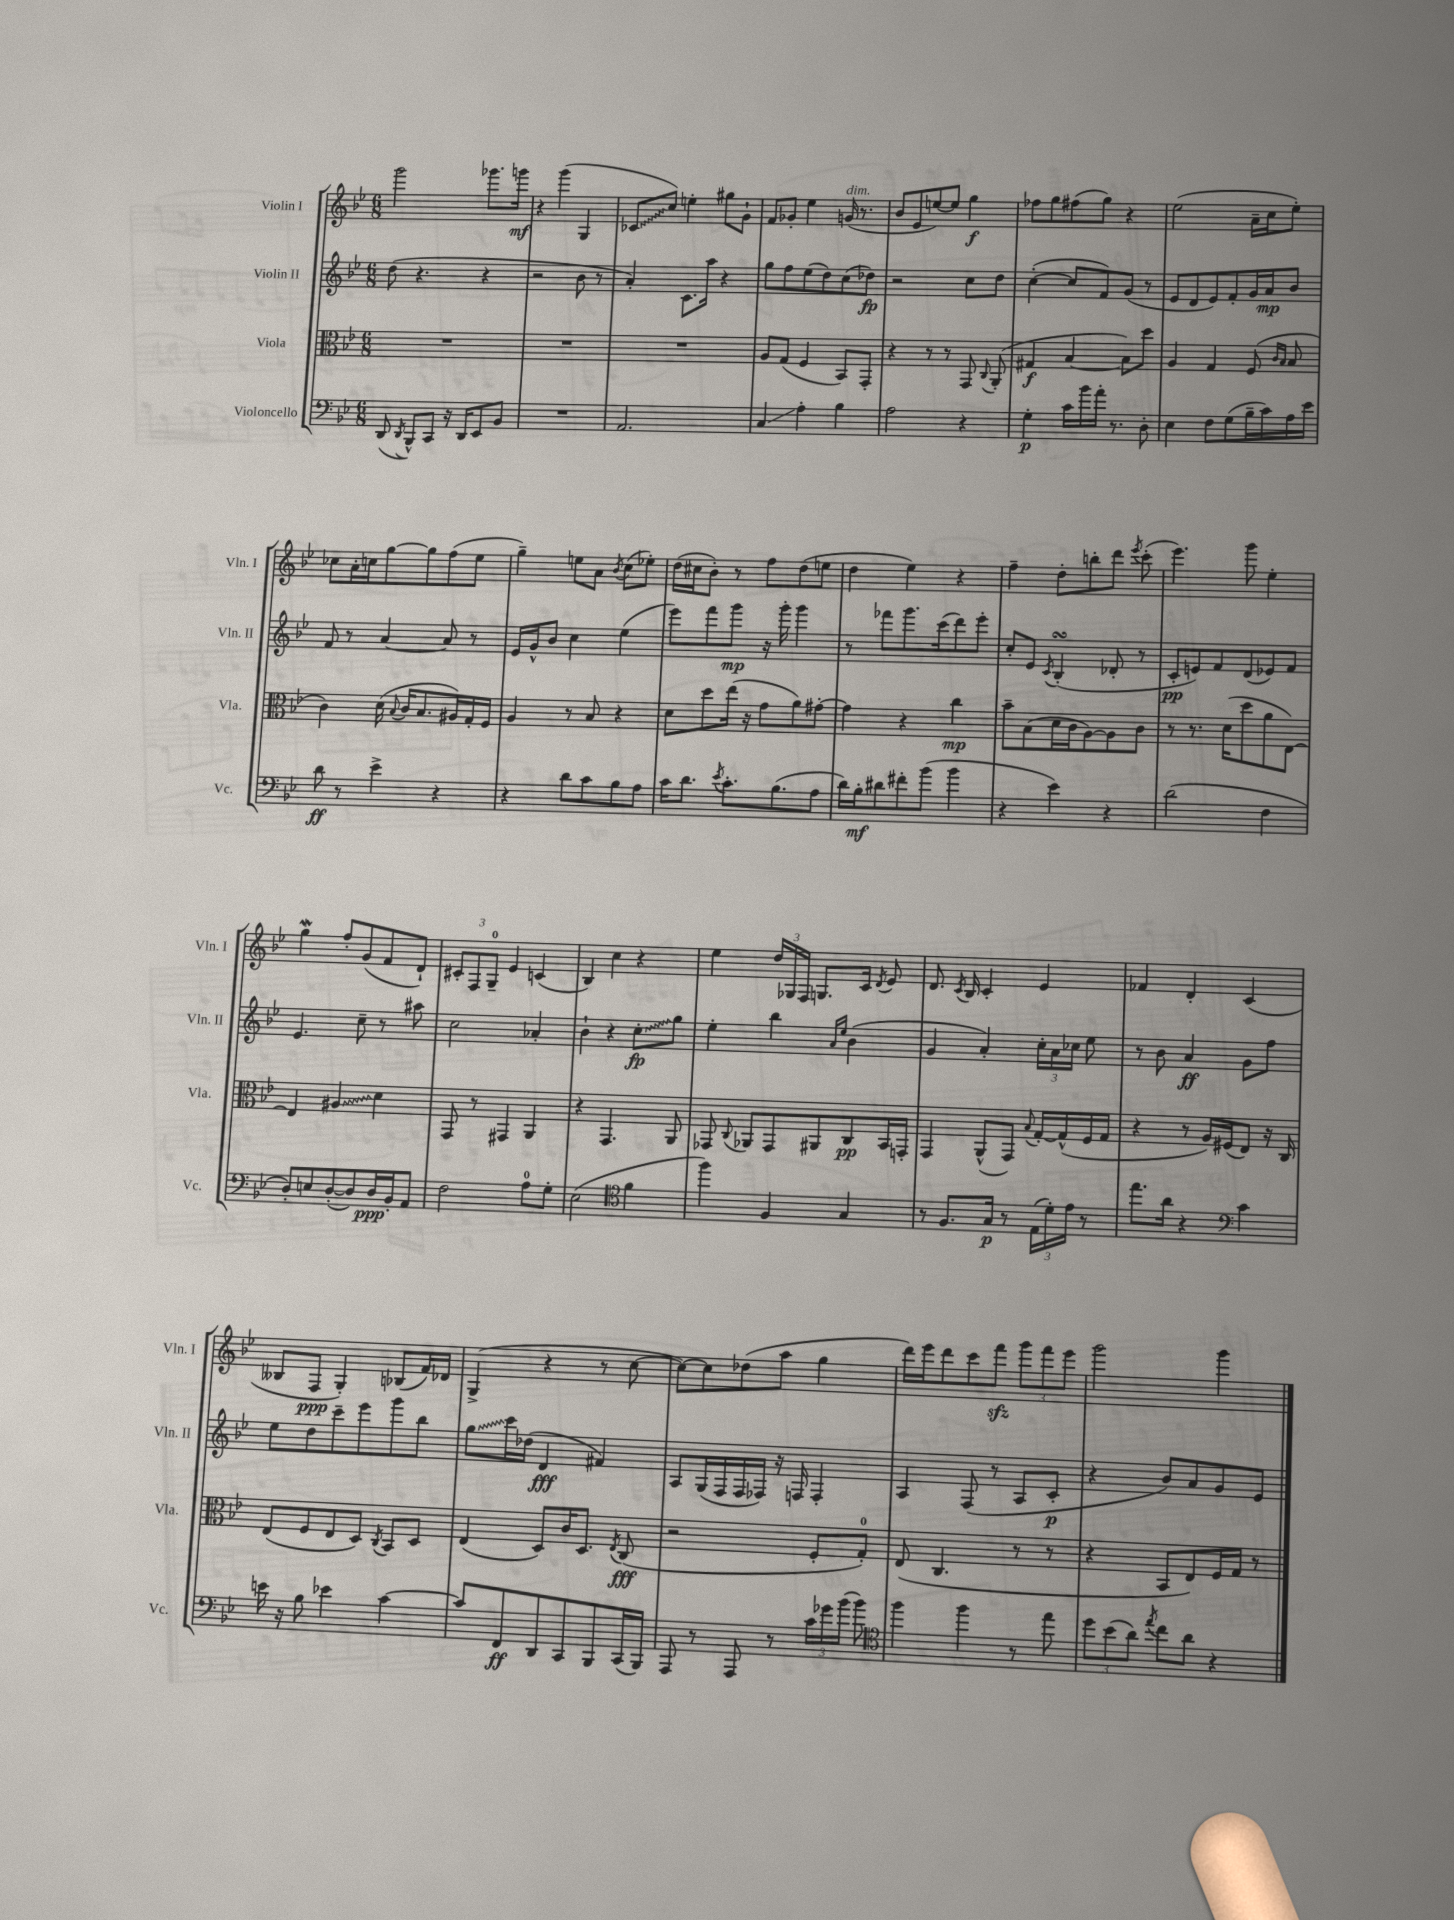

**kern	**kern	**kern	**kern
*staff4	*staff3	*staff2	*staff1
*clefF4	*clefC3	*clefG2	*clefG2
*k[b-e-]	*k[b-e-]	*k[b-e-]	*k[b-e-]
*M6/8	*M6/8	*M6/8	*M6/8
(8DD	2.r	(8dd	2ggg
8qDD	.	.	.
8BBB-^^)	.	4.r	.
8CC	.	.	.
16r	.	.	.
16DD	.	.	.
8EE-	.	4r	8.ggg-
8BB-	.	.	.
.	.	.	16ggg
=	=	=	=
2.r	2.r	2r	4r
.	.	.	(4ggg
.	.	8b-	4G
.	.	8r	.
=	=	=	=
2.AA	2.r	4a')	8c-
.	.	.	8cc)
.	.	8.c	4ee'
.	.	16aa	.
.	.	4r	8gg#
.	.	.	8g`
=	=	=	=
4C	8A	8gg	8f
.	(8G	8ff	8g-'
4A'	4F	(8ee-	4ee-
.	.	8dd)	.
4B-	8BB-)	(8cc	(16g
.	.	.	8.r
.	8GG'	8dd-)	.
=	=	=	=
2A	4r	2r	8b-
.	.	.	8e-
.	8r	.	[8ee)
.	8r	.	8ee]
4r	8GG	8cc	4gg
.	8qqC	.	.
.	(8AA'	8dd	.
=	=	=	=
4G'	4G#	([4cc'	8ff-
.	.	.	8gg
16c	[4B-	8cc]	(8ff#
16b-	.	.	.
16a'	.	8f)	8gg)
8.r	.	.	.
.	8B-])	(8g	4r
8D'	8dd	8r	.
=	=	=	=
4E-	4A	8e-	(2ee-
.	.	8d	.
8F	4G	8e-)	.
(8G	.	8f'	.
16B-~	(8F	16g	16a~
16c)	.	16a	16cc
.	16qqc	.	.
.	16qqB-	.	.
16A	8B-	8b-	8ee-')
16e-	.	.	.
=	=	=	=
8d	4c)	8f	8cc-
8r	.	8r	16a'
.	.	.	16cc
4e-^	(16d	[4a	[8gg
.	8qqB-	.	.
.	16c	.	.
.	8.B-	.	8gg]
4r	.	8a]	(8ff
.	16A#)	.	.
.	16G'	8r	8ee-
.	16F	.	.
=	=	=	=
4r	4A	16e-	4gg~)
.	.	16g^^	.
.	.	8b-	.
8d	8r	4cc	8ee
8c	8B-	.	8a
.	.	.	8qb-
8B-	4r	(4ee-	(8cc
8A	.	.	8ee-')
=	=	=	=
16c	8d	8eee-)	(16dd
8.d	.	.	16cc#
.	8dd	8fff	8b-')
8qe-	.	.	.
8.c'	(16ee-	8ggg	8r
.	16r	.	.
.	8g	16r	8ff
(8.B-	.	16ggg'	.
.	8a)	4ggg	(8dd
8A	[8g#'	.	8ee
=	=	=	=
16d)	4g#]	8r	4dd
16B-'	.	.	.
8d#	.	8fff-	.
8f#'	4r	8.ggg	4ee-)
(8b-	.	.	.
.	.	(16ccc	.
4b-	4cc	8ddd)	4r
.	.	8eee-'	.
=	=	=	=
4r	8b-~	8cc'	4ff~
.	(8B-	8e-	.
.	.	8qc	.
4e-)	16d	(4B-'	8dd'
.	16c	.	.
.	[8A)	.	8bb'
4r	8A]	8d-'	8ddd
.	.	.	8qeee-
.	8c	8r	(8ccc'
=	=	=	=
(2d	8r	8c'	4.eee-)
.	8.r	8e)	.
.	.	8f	.
.	(16d	.	.
.	8dd	(8d	8ggg
4F	8a	8e-)	4ee-'
.	[8E-)	8f	.
=	=	=	=
8D')	4E-]	4.e-	4gg
8E	.	.	.
([8D'	4A#	.	8ff'
8D])	.	8cc~	(8g
16D	4d	8r	8f
16BB-'	.	.	.
8AA	.	8aa#	8d`)
=	=	=	=
2F	8GG	2cc	12c#'
.	.	.	12F
.	8r	.	.
.	.	.	12G~
.	4GG#	.	4e-
8A	4AA	4a-'	(4c
8G'	.	.	.
=	=	=	=
(2E-	4r	4b-`	4B-)
.	4.GG	4r	4cc
*clefC4	*	*	*
4f	.	8cc'	4r
.	8AA	8gg	.
=	=	=	=
4ff)	8GG-	4ee-'	4ee-
.	8qqC	.	.
.	8AA-	.	.
4F	8GG-	4bb-	24dd
.	.	.	24G-
.	.	.	24F
.	8AA#	.	8.G
.	.	16qqa	.
.	.	16qqee-	.
4G	8C	(4b-	.
.	.	.	16c
.	.	.	8qd
.	16BB-	.	8e-
.	16GG'	.	.
=	=	=	=
8r	4GG	4g	8.d
8.F	.	.	.
.	.	.	8qc
.	.	.	16B-
.	(8AA^^	4a')	4c'
16G	.	.	.
8r	8GG)	.	.
.	8qqB-	.	.
(24E-	[16G'	24cc'	4e-
24d')	.	24a	.
.	(16G^^]	.	.
24e-	.	24cc-	.
8r	16F	8ee-	.
.	16G	.	.
=	=	=	=
8.ee-	4r	8r	4f-
.	.	8b-	.
16a	.	.	.
4r	8r	4a	4d'
.	16A)	.	.
.	(16F#	.	.
*clefF4	*	*	*
4c	8E-)	8g	(4c
.	16r	8ff	.
.	16C	.	.
=	=	=	=
16e	(8E-	8ee-	8B--
16r	.	.	.
8B-	8F	8dd	8F
4e-	8E-	8ccc~	4G')
.	8D)	8eee-	.
.	8qC	.	.
[4c	8BB-	8ggg	(8B-
.	8D	8bb-	16f)
.	.	.	16d-
=	=	=	=
8c]	(4E-	8gg	(4G^
8FF	.	16ccc	.
.	.	(16dd-	.
8DD	8D)	4d	4r
8CC	16c	.	.
.	8.D	.	.
8BBB-	.	4f#)	8r
.	8qE-	.	.
(16CC	(8C	.	[8cc
16BBB-)	.	.	.
=	=	=	=
8AAA	2r	8A	8cc_)
8r	.	(16G	8cc]
.	.	16F	.
8AAA	.	16F	(8dd-
.	.	16F-)	.
8r	.	16r	8aa
.	.	16F	.
24c	8F'	4F'	4gg
24g-	.	.	.
(24b-	.	.	.
8b-)	8G')	.	.
=	=	=	=
*clefC4	*	*	*
4ff	(8E-	4A	16ddd)
.	.	.	16eee-
.	4.C	.	8ddd
4ff	.	(8F	8ccc
.	.	8r	8fff
8r	8r	8A	12ggg
.	.	.	12fff
8ee-	8r	8c'	.
.	.	.	12eee-
=	=	=	=
12dd	4r	4r	2ggg
(12b-	.	.	.
12a)	.	.	.
8qee-	.	.	.
8cc	8BB-	8b-)	.
8a	8E-)	8a	.
4r	16F	8g	4ggg
.	16G	.	.
.	8r	8e-	.
==	==	==	==
*-	*-	*-	*-
